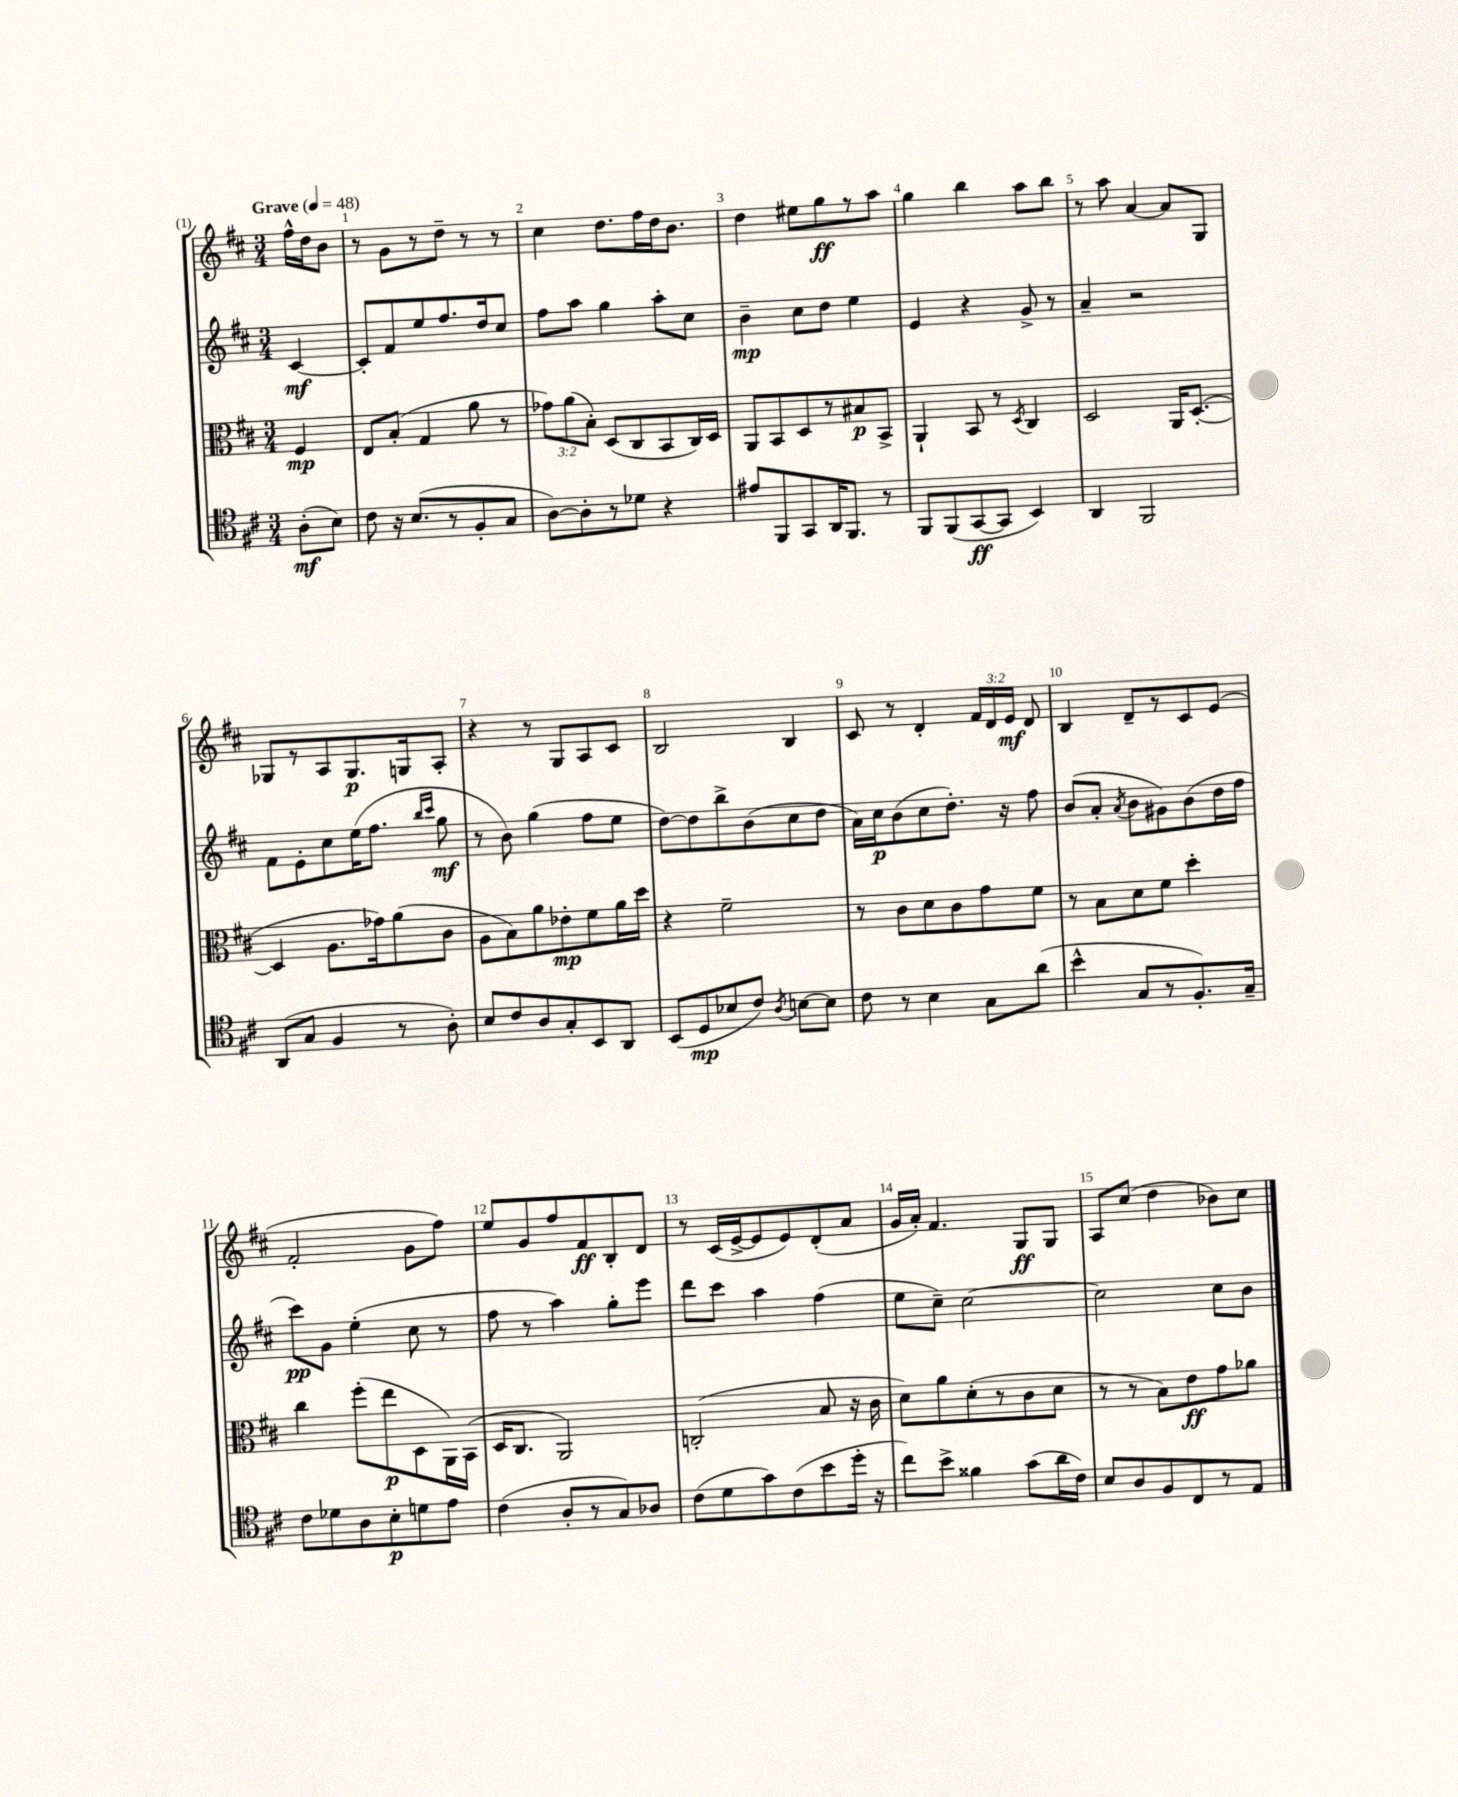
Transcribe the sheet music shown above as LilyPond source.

<<
\new StaffGroup <<
\new Staff = "s0" {
    \clef treble \key d \major \numericTimeSignature \time 3/4 \override Staff.TupletNumber.text = #tuplet-number::calc-fraction-text \partial 4 \tempo "Grave" 4 = 48
    \autoBeamOff fis''16[-^ d''16 b'8] |
    r8 g'8[ r8 d''8]-- r8 r8 |
    cis''4 d''8.[ fis''16 d''16 b'8.] |
    d''4 eis''8[ g''8\ff r8 a''8] |
    g''4 b''4 a''8[ b''8] |
    r8 a''8 a'4~ a'8[ g8] |
    ges8[ r8 a8 ges8.\p g16 a8]-. |
    r4 r8 g8[ a8 cis'8] |
    b2 b4 |
    cis'8 r8 d'4-. \tuplet 3/2 { fis'16[ d'16 e'16]\mf } d'8 |
    b4 d'8[-- r8 cis'8 e'8]( |
    fis'2-. g'8[ fis''8]) |
    e''8[ g'8 fis''8 fis'8\ff b8-. d'8] |
    r8 cis'16[( e'16~-> e'8 e'8) d'8-.( a'8] |
    g'16[ a'16]-.) fis'4. g8[\ff g8] |
    a8[ cis''8]( d''4 bes'8[) cis''8] \bar "|." |
}
\new Staff = "s1" {
    \clef treble \key d \major \numericTimeSignature \time 3/4 \partial 4
    \autoBeamOff cis'4~\mf |
    cis'8[-. fis'8 e''8 fis''8. d''16 cis''8] |
    fis''8[ a''8] g''4 a''8[-. cis''8] |
    b'4--\mp cis''8[ d''8] e''4 |
    e'4 r4 g'8-> r8 |
    a'4-- r2 |
    fis'8[ e'8-. cis''8 e''16( fis''8.] \grace { b''16[ cis'''16] } g''8\mf |
    r8 b'8) g''4( fis''8[ e''8] |
    d''8[~) d''8 b''8-> b'8( cis''8 d''8] |
    a'16[) cis''16\p b'8( cis''8 d''8.]-.) r16 fis''8 |
    b'8[( a'8]-. \acciaccatura { a'8 } b'8[ gis'8) b'8( d''16 fis''16] |
    cis'''8[\pp) g'8] e''4-.( cis''8 r8 |
    fis''8 r8 a''4) g''8[-. e'''8] |
    d'''8[ cis'''8] a''4 fis''4( |
    e''8[ cis''8]--) cis''2~ |
    cis''2 cis''8[ b'8] \bar "|." |
}
\new Staff = "s2" {
    \clef alto \key d \major \numericTimeSignature \time 3/4 \override Staff.TupletNumber.text = #tuplet-number::calc-fraction-text \partial 4
    \autoBeamOff fis4\mp |
    e8[ b8]-.( g4 a'8 r8 |
    \tuplet 3/2 { ges'8[) a'8( b8]-.) } d8[( cis8 b,8 cis16) d16] |
    a,8[ b,8 d8 r8 bis8\p b,8]-> |
    a,4-! b,8 r8 \acciaccatura { d8 } cis4 |
    d2 a,16[ d8.]~-.( |
    d4 a8.[ ges'16) a'8( cis'8] |
    a8[ b8) a'8 ees'8-.\mp fis'8 a'16 d''16] |
    r4 fis'2-- |
    r8 cis'8[ d'8 cis'8 g'8 fis'8] |
    r8 b8[ d'8 fis'8] d''4-. |
    cis''4 fis''8[-.( e''8\p d8 a,16) b,16]( |
    d16[ cis8.] a,2) |
    c2-.( b8 r16 cis'16 |
    d'8[) a'8 d'8-.( r8 cis'8 d'8] |
    r8 r8 b8[) e'8\ff g'8 aes'8] \bar "|." |
}
\new Staff = "s3" {
    \clef tenor \key d \major \numericTimeSignature \time 3/4 \partial 4
    \autoBeamOff a8[-.\mf( b8]) |
    cis'8 r16 b8.[( r8 fis8-. g8] |
    a8[~) a8-. r8 des'8] r4 |
    eis'8[ fis,8 g,8 a,16 fis,8.] r8 |
    fis,8[ fis,8( g,8~\ff g,8] b,4) |
    a,4 fis,2 |
    a,8[( g8] fis4 r8 a8-.) |
    b8[ cis'8 a8 g8-. b,8 a,8] |
    b,8[( d8\mp bes8 cis'8]) \acciaccatura { a8 } b8[~ b8] |
    cis'8 r8 b4 g8[ a'8]( |
    b'4-^ g8[ r8 fis8.-.) g16]-- |
    cis'8[ des'8 a8 b8-.\p d'8 e'8] |
    cis'4( a8[-. r8 g8) aes8] |
    cis'8[( d'8 g'8) cis'8( b'8 d''16]-. r16 |
    cis''8[) b'8]-> fisis'4 g'8[( a'16 cis'16]) |
    b8[ a8 fis8 cis8 r8 e8] \bar "|." |
}
>>
>>
\layout { \context { \Score \override BarNumber.break-visibility = ##(#f #t #t) barNumberVisibility = #all-bar-numbers-visible } }
